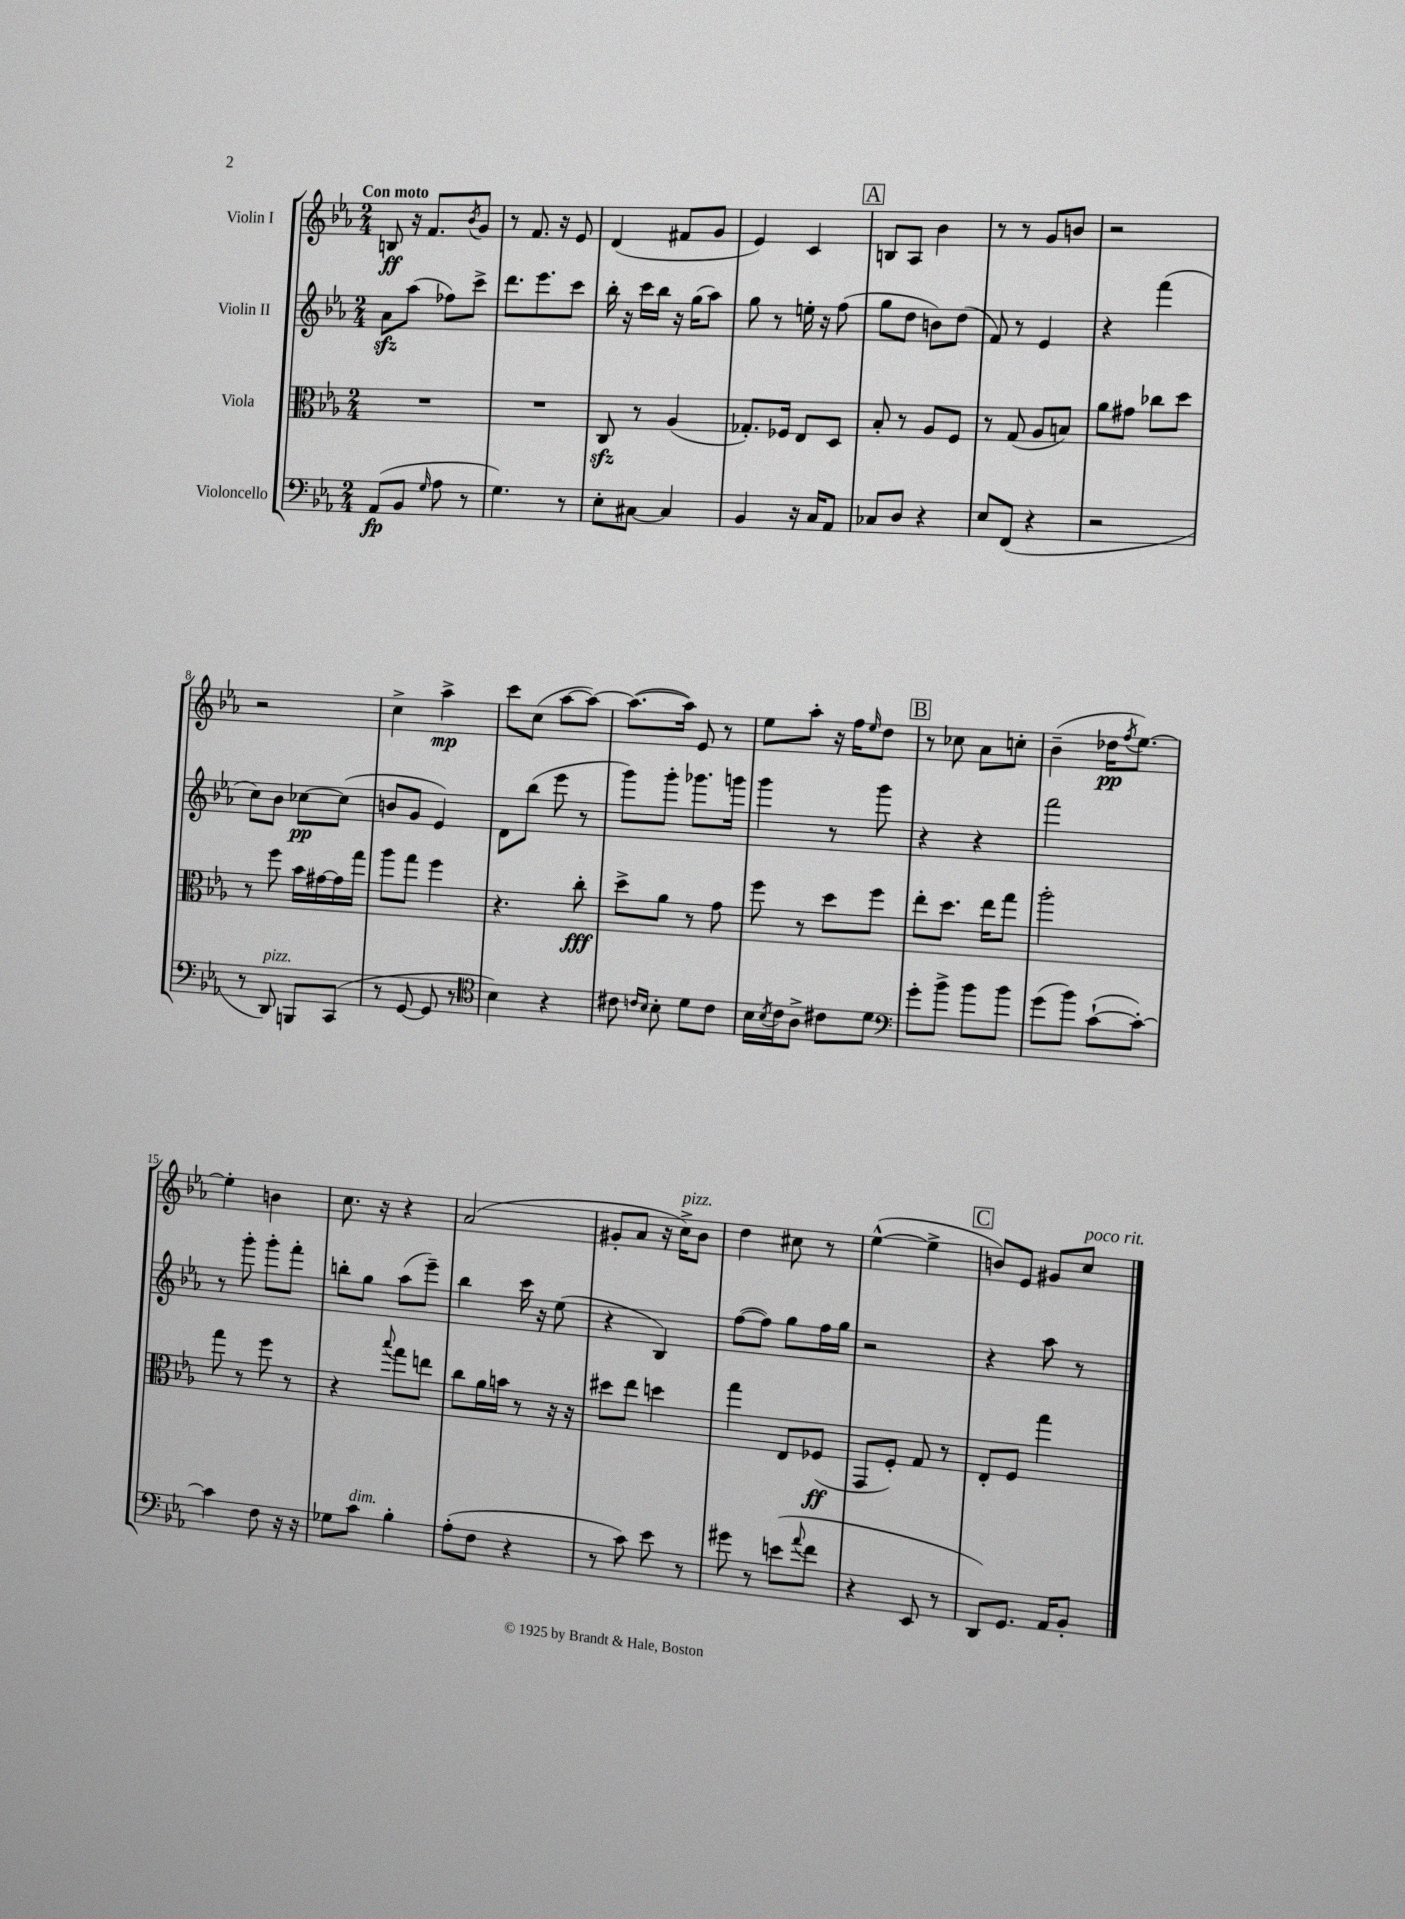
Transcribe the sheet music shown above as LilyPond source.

<<
\new StaffGroup <<
\new Staff = "s0" \with { instrumentName = "Violin I" } {
    \clef treble \key ees \major \numericTimeSignature \time 2/4 \tempo "Con moto"
    b8\ff r16 f'8. \acciaccatura { bes'8 } g'8 |
    r8 f'8. r16 ees'8 |
    d'4( fis'8 g'8 |
    ees'4) c'4 |
    \mark \markup { \box "A" } b8 aes8 bes'4 |
    r8 r8 g'8 b'8 |
    r2 |
    r2 |
    c''4-> aes''4->\mp |
    c'''8 c''8( aes''8~ aes''8~) |
    aes''8.~( aes''16) ees'8 r8 |
    ees''8 aes''8-. r16 f''16 \grace { ees''16 } d''8 |
    \mark \markup { \box "B" } r8 ces''8 aes'8 c''8-. |
    bes'4--( des''16\pp \acciaccatura { f''8 } ees''8.~) |
    ees''4-. b'4 |
    c''8. r16 r4 |
    aes'2( |
    gis'8-. aes'8 r16 c''16->^\markup { \italic "pizz." }) bes'8 |
    d''4 cis''8 r8 |
    ees''4~-^( ees''4-> |
    \mark \markup { \box "C" } b'8) ees'8 gis'8 c''8^\markup { \italic "poco rit." } \bar "|." |
}
\new Staff = "s1" \with { instrumentName = "Violin II" } {
    \clef treble \key ees \major \numericTimeSignature \time 2/4
    aes'8\sfz aes''8( fes''8) c'''8-> |
    d'''8. ees'''8. c'''8 |
    bes''16-. r16 c'''16 bes''16 r16 g''16( aes''8) |
    g''8 r8 e''16-. r16 f''8( |
    \mark \markup { \box "A" } g''8 d''8 b'8) d''8( |
    f'8) r8 ees'4 |
    r4 f'''4( |
    c''8) bes'8 ces''8~\pp ces''8( |
    b'8 g'8 ees'4) |
    d'8 bes''8( ees'''8 r8 |
    g'''8) g'''8-. ges'''8. g'''16 |
    g'''4 r8 g'''8 |
    \mark \markup { \box "B" } r4 r4 |
    f'''2 |
    r8 g'''8-. g'''8-. f'''8-. |
    b''8-. g''8 aes''8( ees'''8--) |
    bes''4 c'''16 r16 ees''8( |
    r4 bes4) |
    f''8~( f''8) g''8 f''16 g''16 |
    r2 |
    \mark \markup { \box "C" } r4 aes''8 r8 \bar "|." |
}
\new Staff = "s2" \with { instrumentName = "Viola" } {
    \clef alto \key ees \major \numericTimeSignature \time 2/4
    R2 |
    R2 |
    c8\sfz r8 aes4( |
    ges8.-.) fes16 ees8 d8 |
    \mark \markup { \box "A" } bes8-. r8 aes8 f8 |
    r8 g8( aes8 b8) |
    aes'8 gis'8 ces''8 d''8 |
    r8 f''8 bes'16 gis'16~ gis'16 g''16 |
    aes''8 g''8 f''4 |
    r4. c''8-.\fff |
    d''8-> aes'8 r8 g'8 |
    f''8 r8 d''8 f''8 |
    \mark \markup { \box "B" } ees''8-. d''8. ees''16 g''8 |
    aes''2-. |
    g''8 r8 f''8 r8 |
    r4 \appoggiatura { bes''8 } g''8 e''8 |
    c''8 aes'16 b'16 r8 r16 r16 |
    dis''8 ees''8 d''4 |
    g''4 ees8 fes8\ff( |
    g,8 f8-.) g8 r8 |
    \mark \markup { \box "C" } ees8-. f8 g''4 \bar "|." |
}
\new Staff = "s3" \with { instrumentName = "Violoncello" } {
    \clef bass \key ees \major \numericTimeSignature \time 2/4
    aes,8\fp( bes,8 \grace { g16 } aes8 r8 |
    g4.) r8 |
    ees8-. cis8~ cis4 |
    bes,4 r16 c16 aes,8 |
    \mark \markup { \box "A" } ces8 d8 r4 |
    ees8 f,8( r4 |
    r2 |
    r8 d,8^\markup { \italic "pizz." }) b,,8 c,8( |
    r8 g,8~ g,8 r8 |
    \clef tenor bes4) r4 |
    cis'8 \grace { c'16 bes16 } bes8-. d'8 c'8 |
    bes16 \acciaccatura { bes8 } c'16 aes8-> cis'8 d'8 |
    \mark \markup { \box "B" } \clef bass g'8-. bes'8-> bes'8 bes'8 |
    g'8( bes'8) c'8~-!( c'8~-.) |
    c'4 f8 r16 r16 |
    ges8 c'8^\markup { \italic "dim." } bes4-. |
    aes8-.( f8 r4 |
    r8 c'8) ees'8 r8 |
    gis'8 r8 e'8( \appoggiatura { aes'8 } f'8 |
    r4 ees,8 r8 |
    \mark \markup { \box "C" } d,8) g,8. aes,16 bes,8-. \bar "|." |
}
>>
>>
